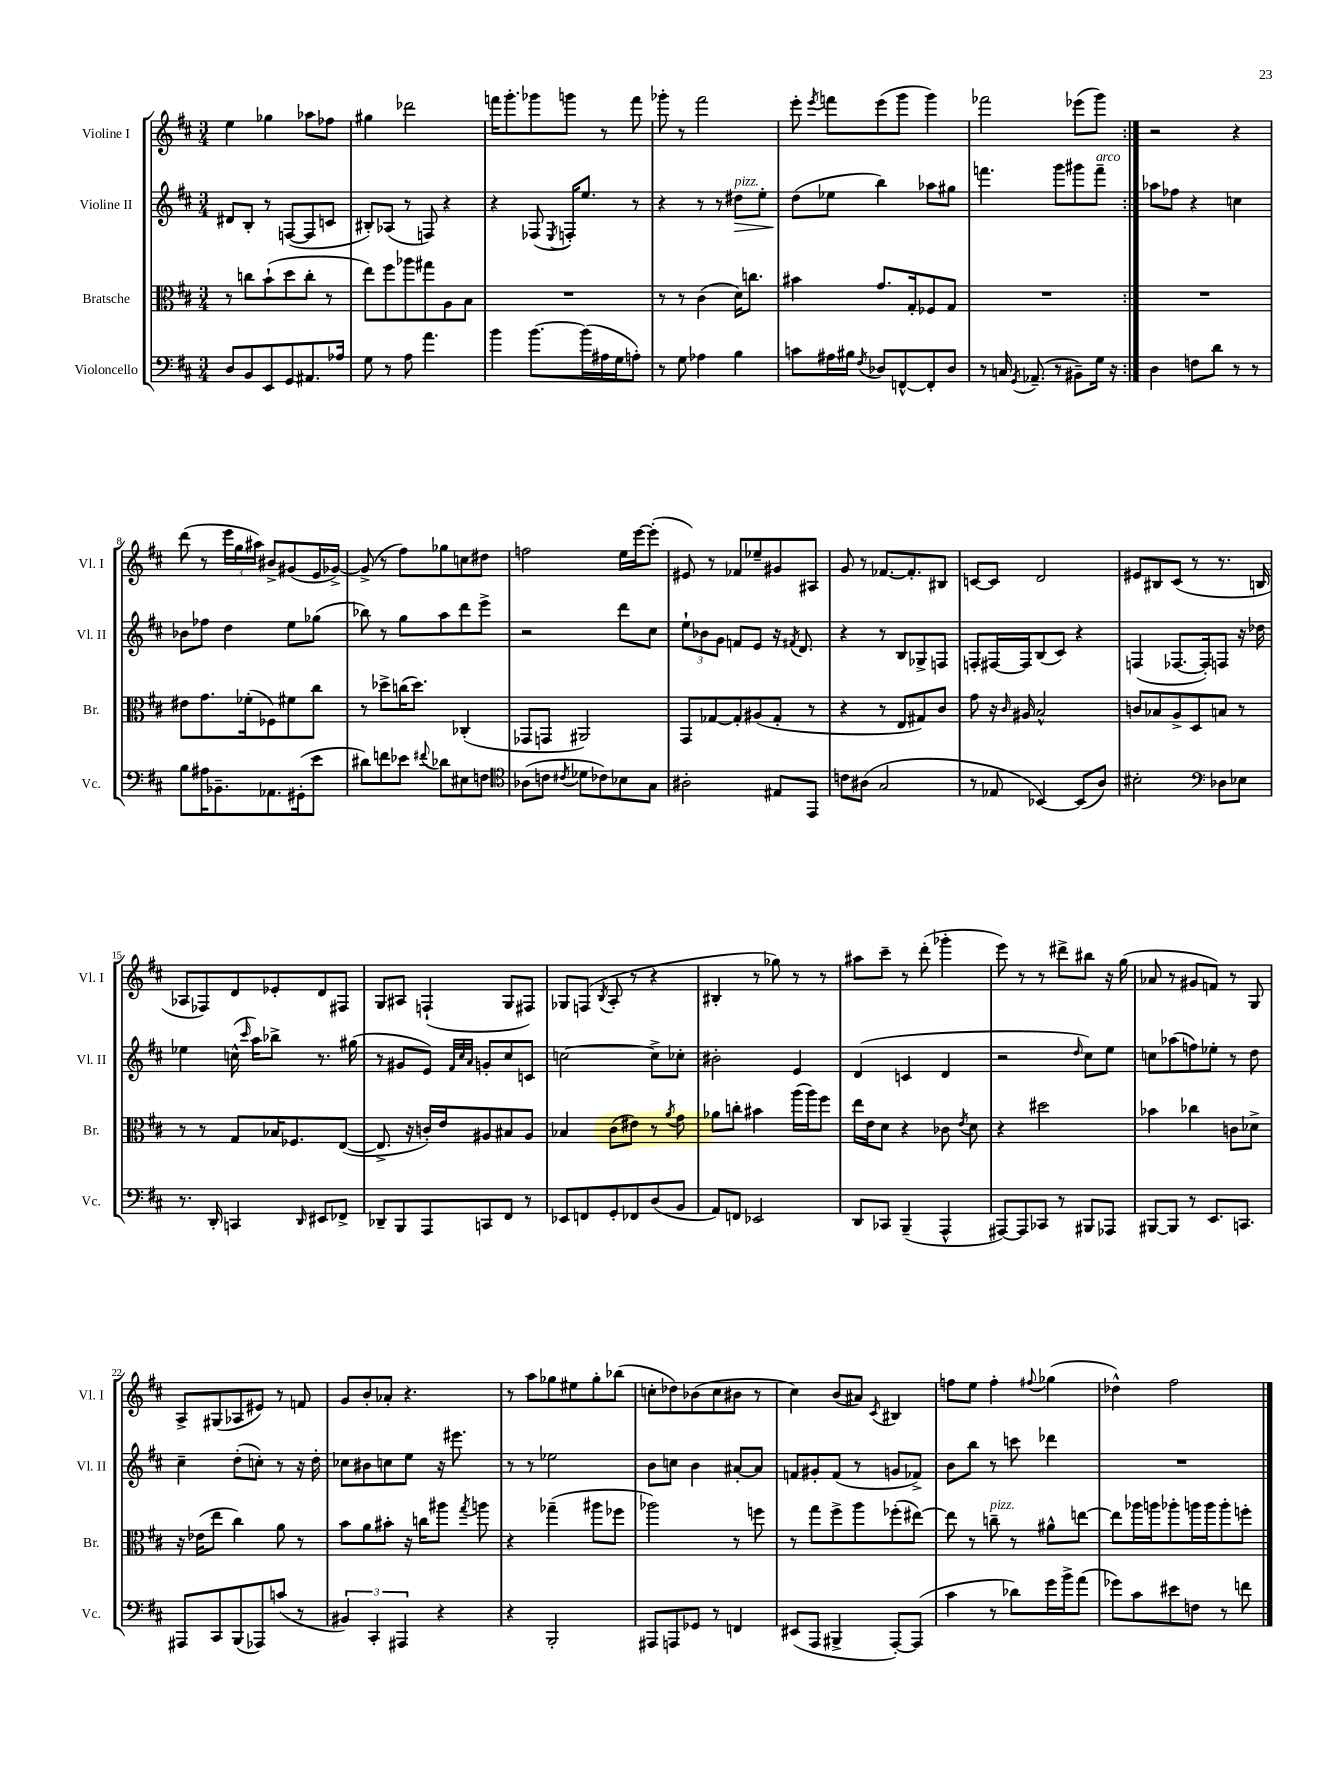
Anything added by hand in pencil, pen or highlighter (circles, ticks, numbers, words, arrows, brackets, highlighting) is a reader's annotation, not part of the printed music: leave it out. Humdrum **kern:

**kern	**kern	**kern	**dynam	**kern
*part4	*part3	*part2	*part2	*part1
*staff4	*staff3	*staff2	*staff2	*staff1
*I"Violoncello	*I"Bratsche	*I"Violine II	*	*I"Violine I
*I'Vc.	*I'Br.	*I'Vl. II	*	*I'Vl. I
*clefF4	*clefC3	*clefG2	*	*clefG2
*k[f#c#]	*k[f#c#]	*k[f#c#]	*	*k[f#c#]
*M3/4	*M3/4	*M3/4	*	*M3/4
=1	=1	=1	=1	=1
8D/L	8r	8d#X/L	.	4ee\
8BB/	8ccn\L	8B'/J	.	.
8EE/	(8b`\	8r	.	4gg-X\
8GG/	8dd\	([8Fn/L	.	.
8.AA#X/	8cc'\J	8F/]	.	8aa-X\L
.	8r	8cn/J	.	8ff-X\J
16A-X/Jk	.	.	.	.
=2	=2	=2	=2	=2
8G\	8ee\L)	8B#X'/L)	.	4gg#X\
8r	8ff#\	(8A-X/J	.	.
8A\	8aa-X\	8r	.	2ddd-X\
4.a\	8gg#X\	8Fn/)	.	.
.	8A\	4r	.	.
.	8B\J	.	.	.
=3	=3	=3	=3	=3
4b\	2.r	4r	.	16fffn\KL
.	.	.	.	8.ggg'\
[8.b\L	.	(8F-X/	.	8ggg-X\
.	.	8qE/	.	.
.	.	16Fn'/KL)	.	8gggn\J
(16b\L]	.	8.ee/J	.	.
16A#X\	.	.	.	8r
16G\J	.	.	.	.
8An'\J)	.	8r	.	8fff\
=4	=4	=4	=4	=4
8r	8r	4r	.	8ggg-X'\
8G\	8r	.	.	8r
4A-X\	(4c#\	8r	.	2fff#\
.	.	8r	.	.
!	!	!LO:TX:a:i:t=pizz.	!	!
!	!	!	!LO:HP:b	!
4B\	16d\KL)	8dd#X\L	>	.
.	8.ccn\J	.	.	.
.	.	8ee'\J	.	.
=5	=5	=5	=5	=5
8cn\L	4b#X\	(8dd\L	.	8eee'\
.	.	.	.	8qeee/
16A#X\L	.	8ee-X\J	]	8fffn\L
16B#X\JJ	.	.	.	.
8qF#/	.	.	.	.
8D-X/L	8.g/L	4bb\)	.	(8eee\
[8FFn^^/	.	.	.	8ggg\J
.	16G'/k	.	.	.
8FF'/]	8F-X/	8aa-X\L	.	4ggg\)
8D-/J	8G/J	8gg#X\J	.	.
=6	=6	=6	=6	=6
8r	2.r	4.fffn\	.	2fff-X\
16Cn/	.	.	.	.
8qGG/	.	.	.	.
(8.AA-X~/	.	.	.	.
8r	.	8ggg\L	.	.
8BB#X~\L)	.	8ggg#X\	.	(8eee-X\L
!	!	!LO:TX:a:i:t=arco	!	!
16G\Jk	.	8fff~\J	.	8ggg\J)
16r	.	.	.	.
=7:|!	=7:|!	=7:|!	=7:|!	=7:|!
4D\	2.r	8aa-X\L	.	2r
.	.	8ff-X\J	.	.
8Fn\L	.	4r	.	.
8d\J	.	.	.	.
8r	.	4ccn\	.	4r
8r	.	.	.	.
!!LO:LB:g=z
=8	=8	=8	=8	=8
8B\L	8e#X\L	8b-X\L	.	(8ddd\
16A#X\K	8.g\	8ff-X\J	.	8r
8.BB-X~\	.	.	.	.
.	.	4dd\	.	24eee\LL
.	.	.	.	24gg\
.	(16f-X'\k	.	.	.
.	.	.	.	24aa#X\JJ)
8.AA-X\	8F-X\)	.	.	8b#X^/L
.	8f#X\	8ee\L	.	(8g#X/
(16GG#X'\k	.	.	.	.
8e\J	8cc#\J	(8gg-X\J	.	16e/L
.	.	.	.	[16g-X^/JJ)
=9	=9	=9	=9	=9
8d#X\L)	8r	8bb-X\)	.	(8g-^/]
8fn\	8dd-X^\L	8r	.	8r
8e-X\J	(16ccn\K	8gg\L	.	8ff#\L)
.	8.dd-\J)	.	.	.
8qqf#X/	.	.	.	.
8d-X\L	.	8aa\	.	8gg-X\
8E#X\	(4C-X'/	8ddd\	.	8ccn\
8Fn\J	.	8eee^\J	.	8dd#X\J
=10	=10	=10	=10	=10
*clefC4	*	*	*	*
(8A-X\L	8GG-X/L	2r	.	2ffn\
8cn\J	8GGn/J	.	.	.
8qc#X/	.	.	.	.
8d-X\L	2AA#X/)	.	.	.
8c-X\)	.	.	.	.
8B-X\	.	8ddd\L	.	16ee\LL
.	.	.	.	[16eee\J
8G\J	.	8cc#\J	.	(8eee'\J]
=11	=11	=11	=11	=11
2A#X'\	8GG/L	12ee`\L	.	8e#X/)
.	.	12b-X\	.	.
.	[8G-X/	.	.	8r
.	.	12g\J	.	.
.	8G-'/]	8fn/L	.	8f-X/L
.	(8A#X/	8e/J	.	8ee-X~/
8E#X/L	8G-'/J	16r	.	8g#X/
.	.	8qf#X/	.	.
.	.	8.d/	.	.
8EE/J	8r	.	.	8A#X/J
=12	=12	=12	=12	=12
8cn\L	4r	4r	.	8g/
(8A#X\J	.	.	.	8r
2G/	8r	8r	.	[8.f-X/L
.	8E/L	8B/L	.	.
.	.	.	.	8.f-'/]
.	8G#X/)	8G-X^/	.	.
.	8c#/J	8Fn/J	.	8B#X/J
=13	=13	=13	=13	=13
8r	8g\	8Fn'/L	.	[8cn/L
8E-X/	16r	[16F#X/L	.	8c/J]
.	16qqc#/	.	.	.
.	16A#X/	16F#/J]	.	.
[4BB-X/)	2B^^/	(8B/	.	2d/
.	.	8c#/J)	.	.
(8BB-/L]	.	4r	.	.
8A/J)	.	.	.	.
=14	=14	=14	=14	=14
2B#X'\	8cn/L	(4Fn/	.	8e#X/L
.	8B-X/	.	.	8B#X/
.	8A^/	[8.F-X/L	.	(8c#/J
.	8D/	.	.	8r
.	.	16F-'/k])	.	.
*clefF4	*	*	*	*
8D-X\L	8Bn/J	8Fn/J	.	8.r
8E-X\J	8r	16r	.	.
.	.	16dd-X\	.	16Bn/
!!LO:LB:g=z
=15	=15	=15	=15	=15
8.r	8r	4ee-X\	.	8A-X/L
.	8r	.	.	8F-X/)
16DD'/	.	.	.	.
4CCn/	8G/L	(16ccn^^\	.	8d/
.	.	16qqccc#/	.	.
.	.	16aa\KL)	.	.
.	16B-X/K	8bb-X^\J	.	8e-X'/
.	8.F-X/	.	.	.
16qqDD/	.	.	.	.
8EE#X/L	.	8.r	.	8d/
8FF-X^/J	([8E/J	.	.	8F#X/J
.	.	(16gg#X\	.	.
=16	=16	=16	=16	=16
8DD-X~/L	8.E^/]	8r	.	8G/L
8BBB/	.	8g#X/L	.	8A#X/J
.	16r	.	.	.
8AAA/	16cn'/LL)	8e/J)	.	(4Fn`/
.	16e/J	.	.	.
.	.	32qqf#/LLL	.	.
.	.	32qqcc#/	.	.
.	.	32qqa/JJJ	.	.
8CCn/	8A#X/	8gn'/L	.	.
8FF#/J	8B#X/	8cc#/	.	8G/L
8r	8A#/J	8cn/J	.	8F#X/J)
=17	=17	=17	=17	=17
8EE-X/L	4B-X/	[2ccn\	.	8G-X/L
8FFn/	.	.	.	(8Fn/J
.	.	.	.	8qB/
8GG'/	(8c#\L	.	.	8A'/
8FF-X/	8e#X\J)	.	.	8r
(8D/	8r	8cc^\L]	.	4r
.	8qa/	.	.	.
8BB/J	8g\	8cc-X'\J	.	.
=18	=18	=18	=18	=18
8AA/L)	8a-X\L	2b#X'\	.	4B#X'/
8FFn/J	8ccn'\J	.	.	.
2EE-X/	4b#X\	.	.	8r
.	.	.	.	8gg-X\)
.	(16aa\LL	4e/	.	8r
.	16aa\J)	.	.	.
.	8ff#\J	.	.	8r
=19	=19	=19	=19	=19
8DD/L	16ee\LL	(4d/	.	8aa#X\L
.	16e\J	.	.	.
8CC-X/J	8d\J	.	.	8ccc#~\J
(4BBB~/	4r	4cn/	.	8r
.	.	.	.	(8ddd'\
4AAA^^/	8c-X\	4d/	.	4ggg-X'\
.	8qe/	.	.	.
.	8d\	.	.	.
=20	=20	=20	=20	=20
[8AAA#X/L)	4r	2r	.	8eee\)
8AAA#/]	.	.	.	8r
8CC-X/J	2dd#X\	.	.	8r
8r	.	.	.	8ddd#X^\L
.	.	16qqdd/	.	.
8BBB#X/L	.	8cc#\L)	.	8bb#X\J
8AAA-X/J	.	8ee\J	.	16r
.	.	.	.	(16gg\
=21	=21	=21	=21	=21
[8BBB#X/L	4b-X\	8ccn\L	.	8a-X/
8BBB#/J]	.	(8aa-X\	.	8r
8r	4cc-X\	8ffn\)	.	8g#X/L
8.EE/L	.	8ee-X'\J	.	8fn/J)
.	8cn\L	8r	.	8r
8.CCn/J	.	.	.	.
.	8d-X^\J	8dd\	.	8G/
!!LO:LB:g=z
=22	=22	=22	=22	=22
8AAA#X/L	16r	4cc#~\	.	8A^/L
.	(16e-X\KL	.	.	.
8CC#/	8ee\J	.	.	(8G#X/
(8BBB/	4cc#\)	(8dd'\L	.	8A-X/
8AAA-X/)	.	8ccn'\J)	.	8e#X/J)
(8cn/J	8a\	8r	.	8r
8r	8r	16r	.	8fn/
.	.	16dd'\	.	.
=23	=23	=23	=23	=23
6BB#X/)	8b\L	8cc-X\L	.	8g/L
.	8a\	8b#X\	.	8b'/
6CC#'/	.	.	.	.
.	8b#X'\J	8ccn\	.	8a-X'/J
6AAA#X/	.	.	.	.
.	16r	8ee\J	.	4.r
.	16ccn\KL	.	.	.
4r	8aa#X\J	16r	.	.
.	.	8.eee#X\	.	.
.	8qgg/	.	.	.
.	8aan\	.	.	.
=24	=24	=24	=24	=24
4r	4r	8r	.	8r
.	.	8r	.	8aa\L
2BBB'/	(4gg-X~\	2ee-X\	.	8gg-X\
.	.	.	.	8ee#X\
.	8aa#X\L	.	.	8gg-'\
.	8ff-X\J	.	.	(8bb-X\J
=25	=25	=25	=25	=25
8AAA#X/L	2aa-X\)	8b\L	.	8ccn'\L
8AAAn/	.	8ccn\J	.	8dd-X\)
8GG-X/J	.	4b\	.	(8b-X\
8r	.	.	.	8cc\
4FFn/	8r	[8a#X'/L	.	8b#X\J
.	8ffn\	8a#/J]	.	8r
=26	=26	=26	=26	=26
(8EE#X/L	8r	8fn/L	.	4cc#\)
8AAA/J	8gg\L	8g#X'/	.	.
4BBB#X^/	8ff#^\	(8f/J	.	(8b/L
.	8aa\	8r	.	8a#X/J)
.	.	.	.	8qc#/
[8AAA'/L)	(8ff-X'\	8gn/L	.	4B#X/
(8AAA/J]	[8ee#X\J)	8f-X^/J)	.	.
=27	=27	=27	=27	=27
4c#\	8ee#\]	8b\L	.	8ffn\L
.	8r	8bb\J	.	8ee\J
!	!LO:TX:a:i:t=pizz.	!	!	!
8r	8ccn~\	8r	.	4ff'\
8d-X\L)	8r	8cccn\	.	.
.	.	.	.	8qqff#X/
16g\L	8a#X^^\L	4ddd-X\	.	(4gg-X\
16b^\J	.	.	.	.
(8a\J	[8een\J	.	.	.
=28	=28	=28	=28	=28
8g-X\L)	8ee\L]	2.r	.	4dd-X^^\)
8c#\	16aa-X\L	.	.	.
.	16aan\J	.	.	.
8e#X\	8aa-X'\	.	.	2ff#\
8Fn\J	16aan\L	.	.	.
.	16aa\J	.	.	.
8r	8aa'\	.	.	.
8fn\	8ffn'\J	.	.	.
==	==	==	==	==
*-	*-	*-	*-	*-
